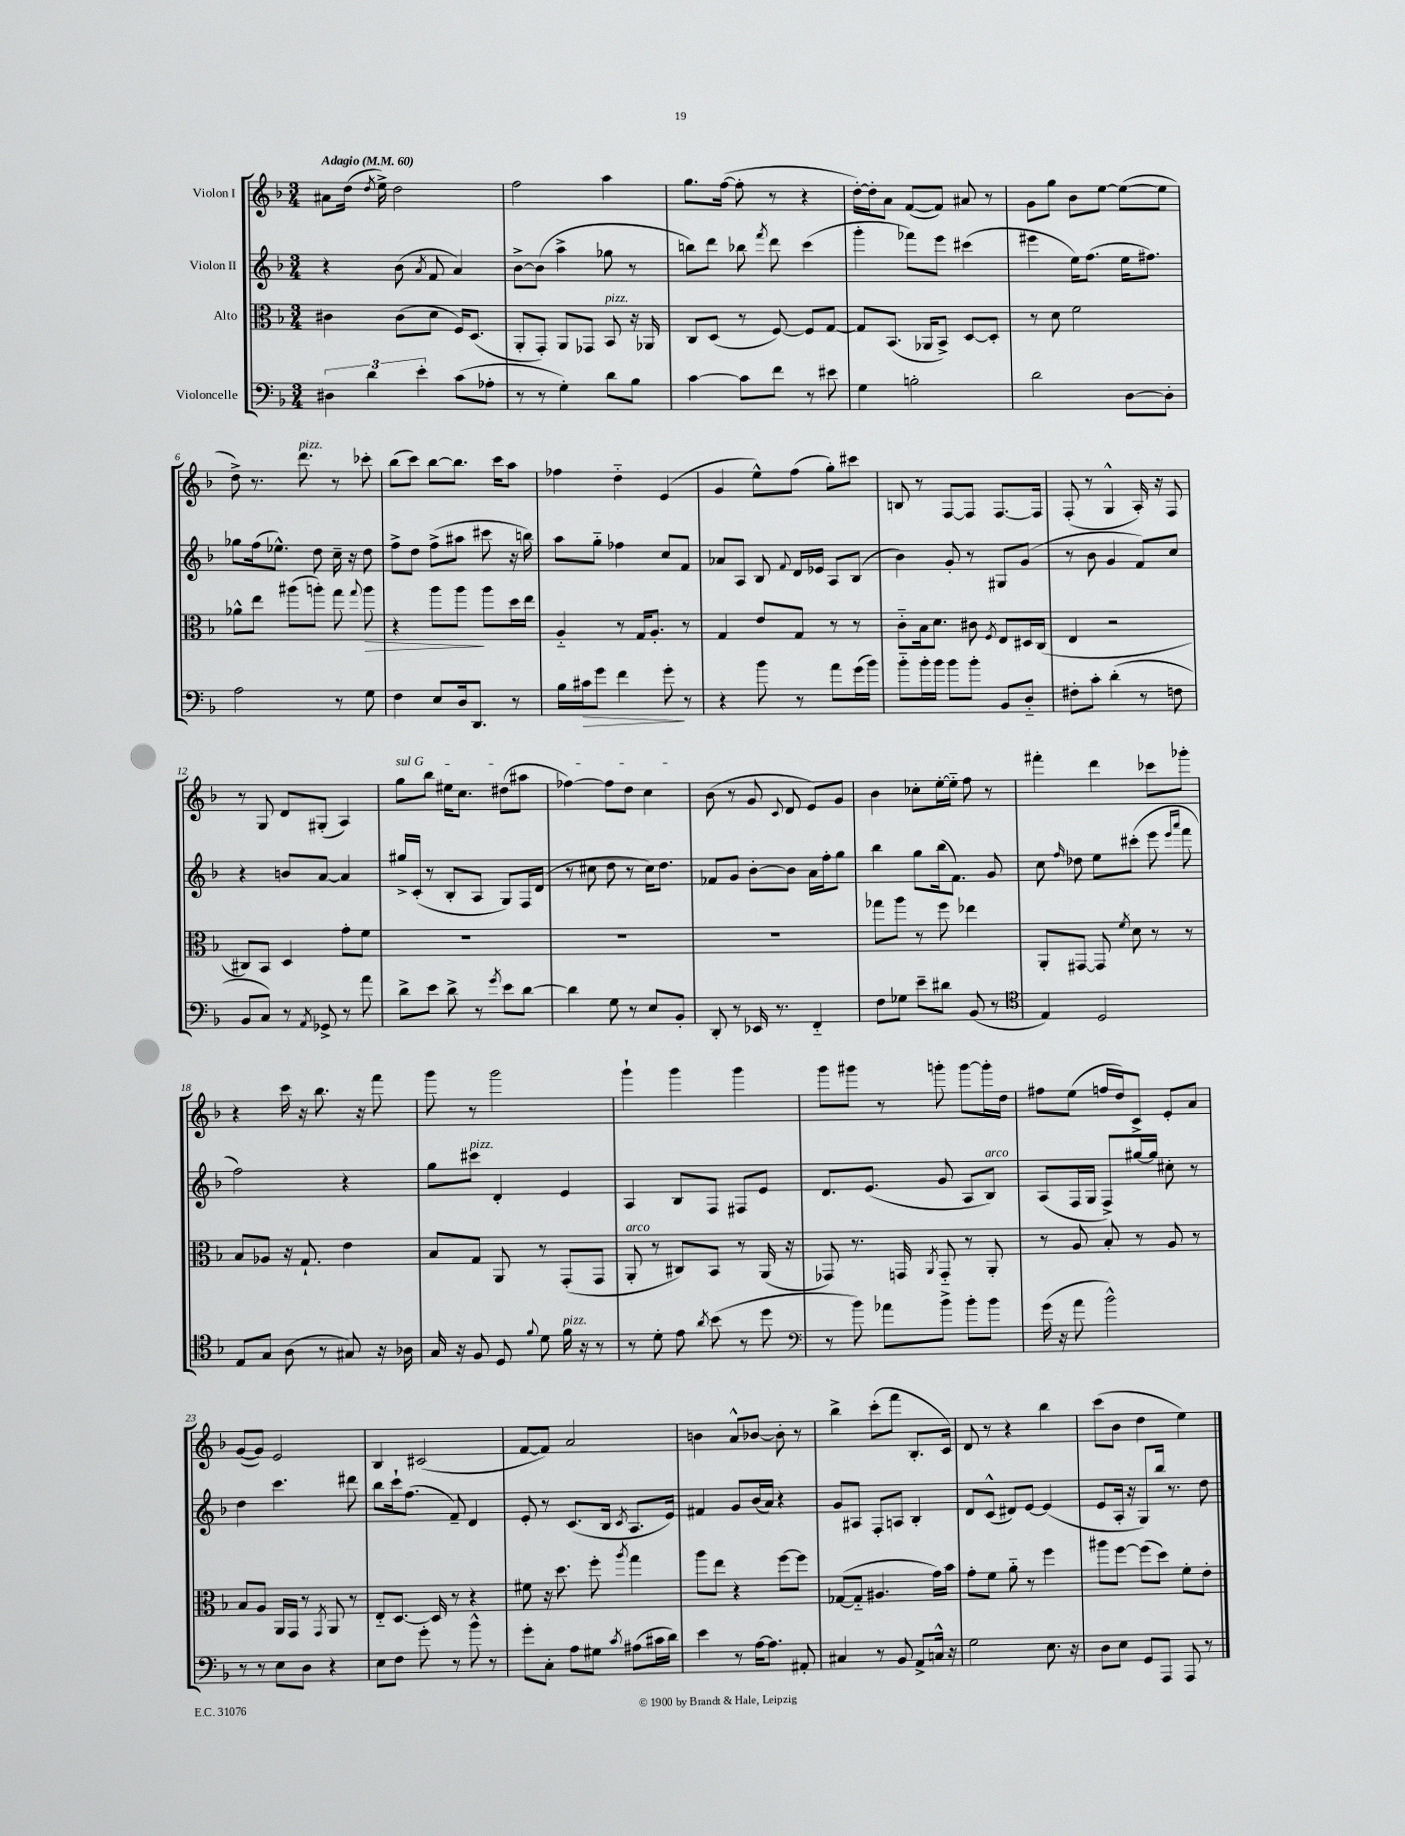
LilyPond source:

<<
\new StaffGroup <<
\new Staff = "s0" \with { instrumentName = "Violon I" } {
    \clef treble \key f \major \numericTimeSignature \time 3/4 \tempo "Adagio" 4 = 60
    \autoBeamOff ais'8[ d''16]( \acciaccatura { d''8 } e''16->) d''2 |
    f''2 a''4 |
    g''8.[ f''16]~( f''8-. r8 r4 |
    d''16[~-.) d''16-. a'8] f'8[~( f'8]) ais'8 r8 |
    g'8[ g''8] bes'8[ e''8]~ e''8[~( e''8] |
    d''8->) r8. d'''8.^\markup { \italic "pizz." } r8 ces'''8-. |
    bes''8[( c'''8]) bes''8[~ bes''8.] c'''16[ a''8] |
    fes''4 d''4-_ e'4( |
    g'4 e''8[-^) f''8]( g''8[-.) cis'''8] |
    b8 r8 f8[~ f8] f8.[~ f16] |
    f8-.( r8 g4-^ a16-.) r16 f8 |
    r8 g8 d'8[ gis8]-.( a4) |
    \once \override TextSpanner.bound-details.left.text = \markup { \italic "sul G" } g''8[\startTextSpan bes''8] eis''16[ c''8.] dis''8[( ais''8] |
    fes''4~) fes''8[ d''8] c''4\stopTextSpan |
    bes'8( r8 g'8 \appoggiatura { c'8 } d'8 e'8[) g'8] |
    bes'4 ces''8[-. e''16~-. e''16]-_ f''8 r8 |
    fis'''4-. d'''4 ces'''8[ ges'''8]-. |
    r4 c'''16 r16 bes''8. r16 f'''8 |
    g'''8 r8 g'''2 |
    g'''4-! g'''4 g'''4 |
    g'''8[ gis'''8] r8 g'''8-. g'''8[~ g'''16-. d''16] |
    fis''8[ e''8]( f''16[ d''16) c'8]-> e'8[-. a'8] |
    g'8[~( g'8]) e'2 |
    bes4 cis'2( |
    f'8[~ f'8]) a'2 |
    b'4 a'8[-^ bes'8]~ bes'8-. r8 |
    bes''4-> c'''8[-.( f'''8] bes8.[-. c'16]) |
    d'8 r8 r4 bes''4 |
    c'''8[( bes'8] d''4 e''4) \bar "|." |
}
\new Staff = "s1" \with { instrumentName = "Violon II" } {
    \clef treble \key f \major \numericTimeSignature \time 3/4
    \autoBeamOff r4 bes'8( \acciaccatura { a'8 } f'8 a'4) |
    bes'8[~-> bes'8]( a''4-> ges''8 r8 |
    b''8[) d'''8] bes''8 \acciaccatura { f'''8 } d'''8 c'''4( |
    g'''4-. fes'''8[) e'''8] cis'''4( |
    eis'''4 e''16[) f''8.]( e''16[ fis''8.]) |
    ges''8[ f''16( ees''8.]-^) d''8 c''16-- r16 d''8 |
    f''8[-> d''8] f''8[->( ais''8] cis'''8 r16 b''16) |
    a''8[ g''8]-_ fes''4 c''8[ f'8] |
    aes'8[ a8] bes8 \appoggiatura { f'8 } d'16[ ees'16] a8[ bes8]( |
    bes'4) g'8-. r8 gis8[ g'8]( |
    r8 bes'8 g'4 f'8[) c''8] |
    r4 b'8[ a'8]~ a'4 |
    gis''16[-> c'16]-.( r8 bes8[-. a8] g8[) f16 d'16]( |
    r8 cis''8 d''8 r8 cis''16[) d''8.] |
    fes'8[ g'8] bes'8[~-. bes'8] a'16[ f''16-. g''8] |
    bes''4 g''8[ bes''16( f'8.]) g'8 |
    c''8 \grace { f''16 } des''8 e''8[ cis'''8]-.( e'''8 \grace { e'''16[ a'''16] } f'''8 |
    f''2) r4 |
    g''8[ cis'''8]^\markup { \italic "pizz." } d'4-. e'4 |
    a4 bes8[ f8] fis8[ e'8] |
    d'8.[ e'8.]( g'8 a8[ bes8]^\markup { \italic "arco" }) |
    a8[( f16 g16] f8[->) gis''16~ gis''16] cis''8-. r8 |
    d''4 c'''4. dis'''8 |
    bes''8[ c'''16-! f''8.]( f'8--) d'4 |
    e'8-. r8 c'8.[( bes16] \acciaccatura { c'8 } a8.[ e'16]) |
    fis'4 g'8[ bes'16( a'16]) r4 |
    g'8[ ais8] f8[-. a8] bes4-. |
    d'8[ c'8]-^( dis'8[) e'8]~ e'4( |
    e'8[ a16]-. r16 g8[) bes''16] r8. d''8 \bar "|." |
}
\new Staff = "s2" \with { instrumentName = "Alto" } {
    \clef alto \key f \major \numericTimeSignature \time 3/4
    \autoBeamOff cis'4 cis'8[( d'8] f16[) d8.]( |
    a,8[-. g,8]-.) a,8[ ges,8] bes,8^\markup { \italic "pizz." } r16 aes,16 |
    c8[ d8]( r8 f8~) f8[ g8]~ |
    g8[ bes,8.]( aes,16[ bes,8]->) d8[~ d8]-. |
    r8 d'8 f'2 |
    aes'8[-^ e''8] ais''8[( a''8]-.) g''8 \appoggiatura { g''8 } a''8\> |
    r4 a''8[ a''8]\! a''8[ d''16 e''16] |
    a4-_ r8 g16[ a8.]-. r8 |
    g4 e'8[ g8] r8 r8 |
    c'8[-_ bes16 d'8.] cis'8 \acciaccatura { f8 } e8[ dis16 c16]( |
    e4 r2 |
    cis8[) bes,8] d4 g'8[-. f'8] |
    R2. |
    R2. |
    R2. |
    ges''8[ a''8] r8 f''8 ees''4 |
    a,8[-. gis,8]~ gis,8 \acciaccatura { f'8 } d'8 r8 r8 |
    bes8[ aes8] r16 g8.-! e'4 |
    bes8[ g8] a,8 r8 g,8[-.( g,8] |
    a,8-.^\markup { \italic "arco" } r8 cis8[) bes,8] r8 a,16( r16 |
    ges,8) r8. g,16 \acciaccatura { a,8 } g,8-_ r8 a,8-. |
    r8 a8 bes8-. r8 a8 r8 |
    bes8[ a8] a,16[ g,16] r8 \acciaccatura { g,8 } a,8 r8 |
    e8[-_ d8.]~ d16 r8 r4 |
    fis'8 r16 d''8. f''8-. \acciaccatura { a''8 } g''4 |
    a''8[ e''8] r4 f''8[~ f''8] |
    ges8[~( ges8]-_ ais4. g'16[) bes'16] |
    g'8[-. f'8] a'8-_ r8 f''4 |
    ais''8[ f''8]~ f''8[( d''8]) f'8[-. e'8]-. \bar "|." |
}
\new Staff = "s3" \with { instrumentName = "Violoncelle" } {
    \clef bass \key f \major \numericTimeSignature \time 3/4
    \autoBeamOff \tuplet 3/2 { dis4 d'4 e'4-. } c'8[( aes8]-. |
    r8 r8 g4-.) d'8[ bes8] |
    c'4~ c'8[ f'8] r8 eis'8 |
    g4 b2-. |
    d'2 d8[~ d8]-. |
    a2 r8 g8 |
    f4 e8[ d16 d,8.] r8 |
    bes16[ cis'16\> g'8] f'4 g'8-.\! r8 |
    r4 bes'8 r8 a'8[ g'16( bes'16]) |
    bes'8[-_ bes'16-. bes'16] bes'8[ bes'8]-. bes,8[ d8]-_ |
    fis8[-. c'8]-. d'4-.( r8 f8 |
    bes,8[ c8]) r8 \acciaccatura { a,8 } ges,8-> r8 a'8 |
    d'8[-> e'8] d'8-> r8 \acciaccatura { g'8 } e'8[ d'8]~ |
    d'4 g8 r8 e8[ bes,8]-. |
    d,8-. r8 ees,16 r8. f,4-_ |
    f8[ ges8] e'8[-- dis'8] bes,8( r8 |
    \clef tenor e4) d2 |
    e8[ g8] a8( r8 gis8) r16 aes16 |
    g16 r16 f8 d8 \appoggiatura { f'8 } d'8 f'16^\markup { \italic "pizz." } r16 r8 |
    r8 d'8-. e'8 \acciaccatura { a'8 } bes'8( r8 d''8 |
    \clef bass r8 bes'8) aes'8[ bes'8]-> bes'8[-. bes'8] |
    g'16( r16 a'8 bes'2-^) |
    r8 r8 e8[ d8] r4 |
    e8[ f8] g'8-. r8 bes'8-^ r8 |
    g'8[-. c8]-. a8[ gis8] \acciaccatura { c'8 } ais8[( cis'16 d'16]) |
    e'4 r8 a16[~ a8.] ais,8-. |
    cis4 r8 bes,8 a,8[-> c16]-^ r16 |
    g2 e8. r16 |
    d8[ e8] g,8[ a,,8] a,,8 r8 \bar "|." |
}
>>
>>
